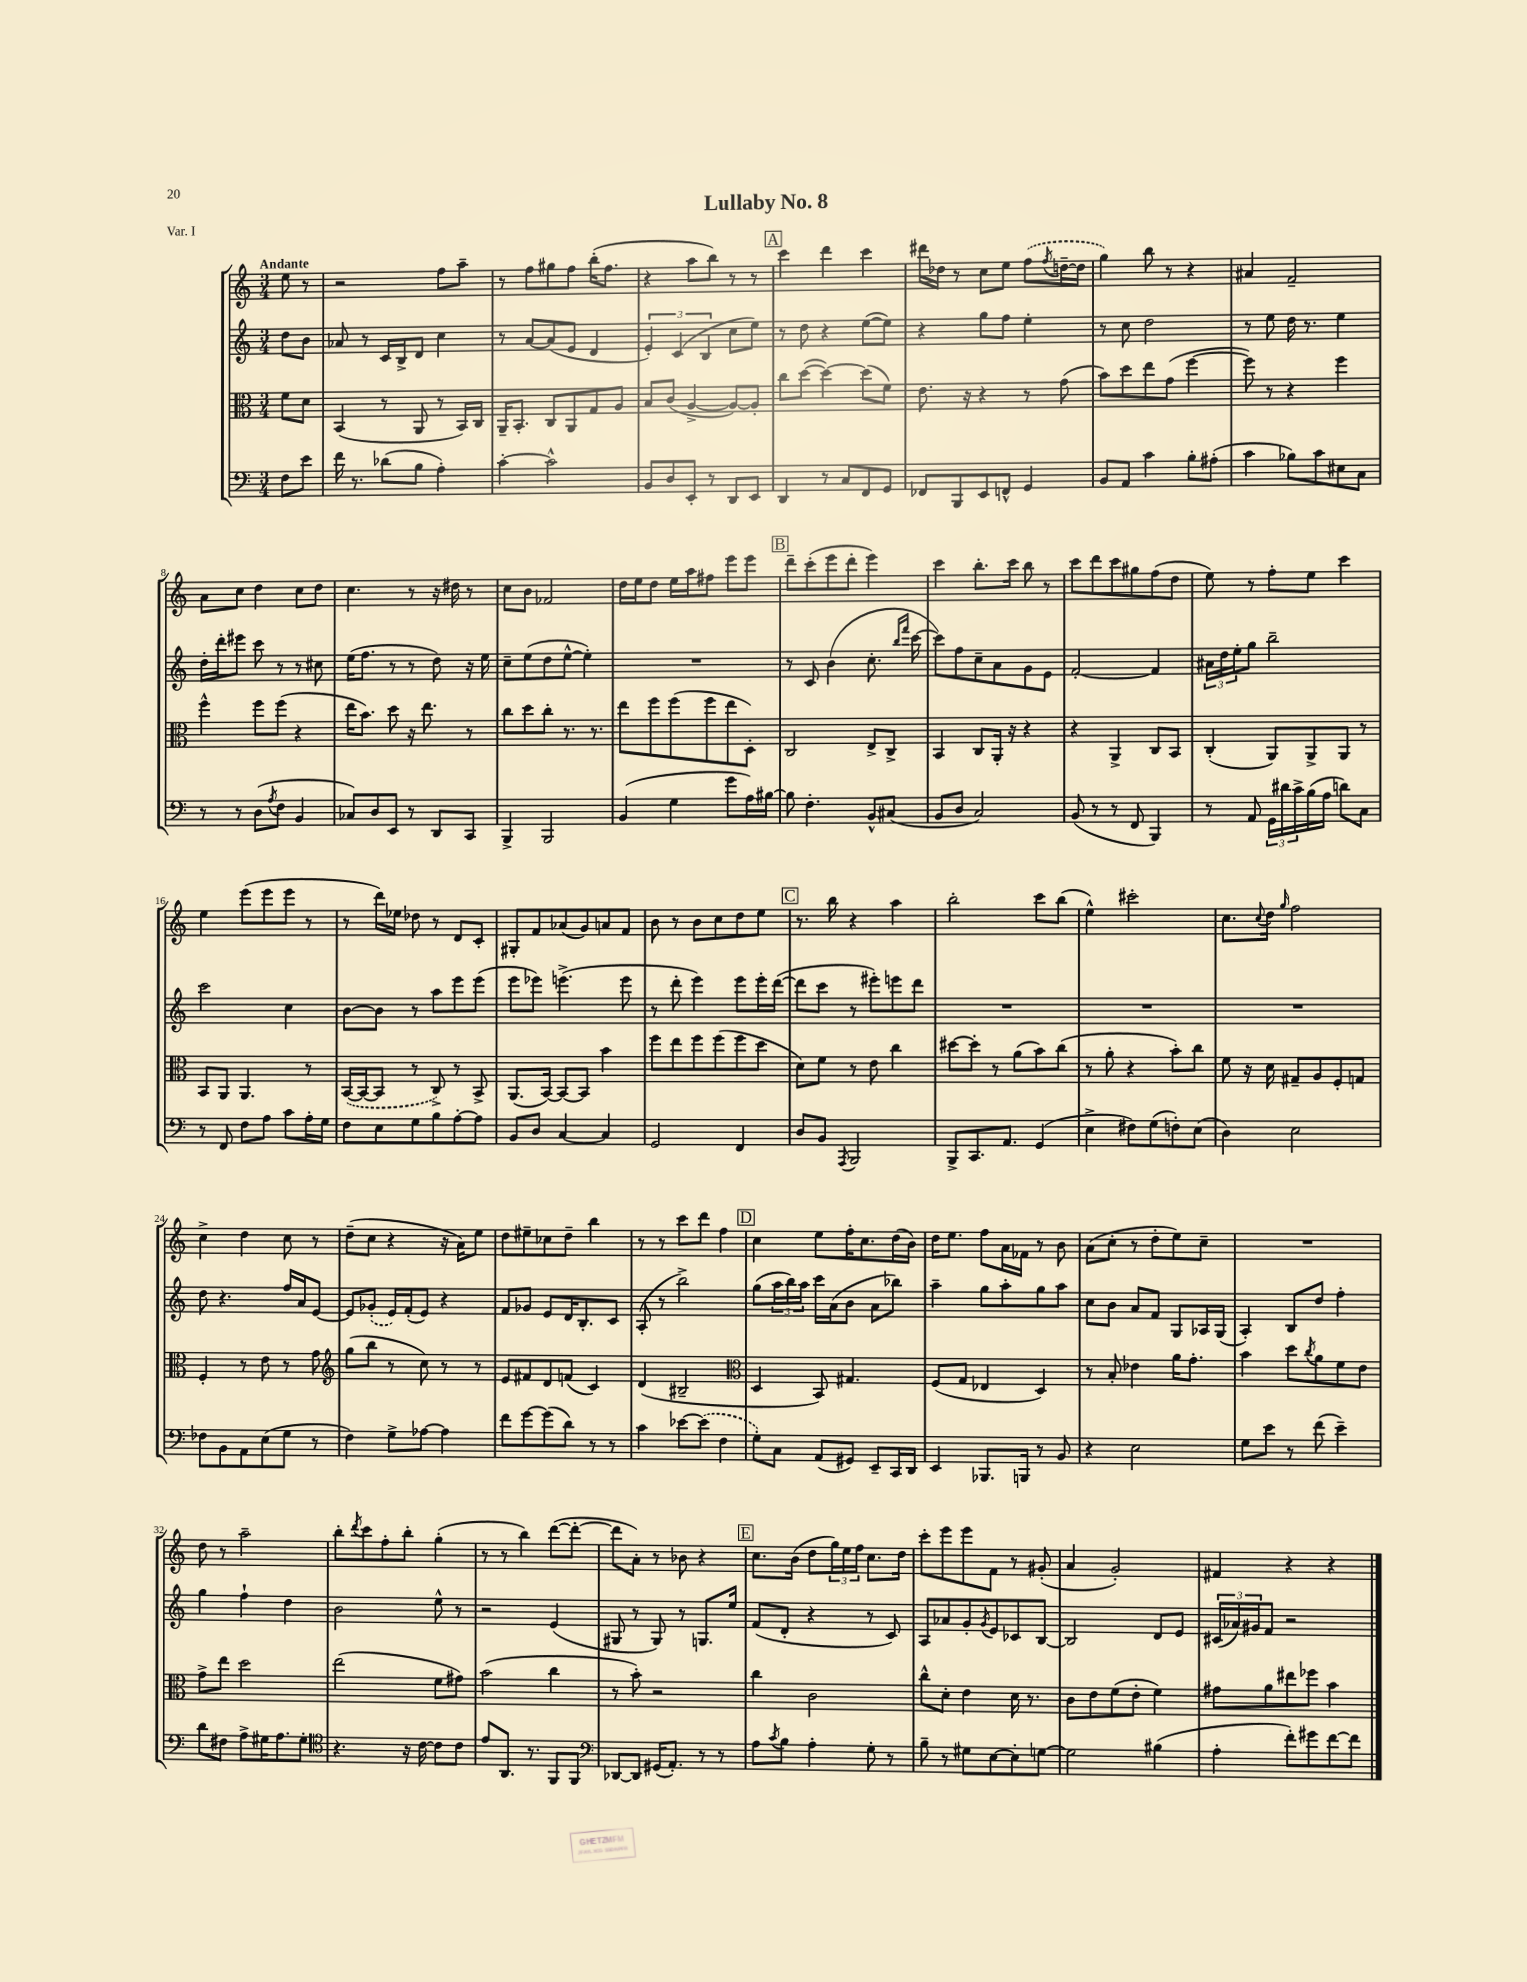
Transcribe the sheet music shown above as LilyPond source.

\header { title = "Lullaby No. 8" piece = "Var. I" }
<<
\new StaffGroup <<
\new Staff = "s0" {
    \clef treble \key c \major \numericTimeSignature \time 3/4 \partial 4 \tempo "Andante"
    e''8 r8 |
    r2 f''8 a''8-- |
    r8 f''8 gis''8 f''8 b''16-.( f''8. |
    r4 a''8 b''8) r8 r8 |
    \mark \markup { \box "A" } c'''4 d'''4 c'''4 |
    dis'''16 des''16 r8 c''8 e''8 \once \slurDashed f''8( \acciaccatura { f''8 } d''16~-- d''16 |
    g''4) b''8 r8 r4 |
    ais'4 f'2-- |
    a'8 c''8 d''4 c''8 d''8 |
    c''4. r8 r16 dis''16 r8 |
    c''8 b'8 fes'2 |
    d''16 e''16 d''8 e''16 a''16 fis''8 e'''8 e'''8 |
    \mark \markup { \box "B" } d'''8-- c'''8-.( e'''8 d'''8-. e'''4) |
    c'''4 b''8.-. c'''16 b''8 r8 |
    c'''8 d'''8 c'''8 gis''8 f''8( d''8 |
    e''8) r8 f''8-. e''8 c'''4 |
    e''4 e'''8( e'''8 e'''8 r8 |
    r8 d'''16) ees''16 des''8 r8 d'8 c'8-. |
    gis8-. f'8 aes'8( g'8) a'8 f'8 |
    b'8 r8 b'8 c''8 d''8 e''8 |
    \mark \markup { \box "C" } r8. b''16 r4 a''4 |
    b''2-. c'''8 b''8( |
    e''4-^) cis'''2-. |
    c''8. \appoggiatura { c''8 } d''16 \grace { g''16 } f''2 |
    c''4-> d''4 c''8 r8 |
    d''8--( c''8 r4 r16 a'16) e''8 |
    d''8 eis''8-- ces''8 d''8-- b''4 |
    r8 r8 c'''8 d'''8 f''4 |
    \mark \markup { \box "D" } c''4 e''8 f''16-. c''8. d''16( b'16) |
    d''16 e''8. f''8 a'16 fes'16 r8 b'8 |
    a'8( c''8-. r8 d''8-. e''8) c''8-- |
    R2. |
    d''8 r8 a''2-- |
    b''8-. \acciaccatura { d'''8 } c'''8 f''8-. b''8-. g''4-.( |
    r8 r8 b''4) d'''8~( d'''8~-. |
    d'''8 a'8-.) r8 bes'8 r4 |
    \mark \markup { \box "E" } c''8. b'16( d''8 \tuplet 3/2 { g''16) e''16 f''16 } c''8. d''16 |
    c'''8-. e'''8 e'''8 f'8 r8 gis'8-.( |
    a'4 g'2-.) |
    fis'4 r4 r4 \bar "|." |
}
\new Staff = "s1" {
    \clef treble \key c \major \numericTimeSignature \time 3/4 \partial 4
    d''8 b'8 |
    aes'8 r8 c'16 b16-> d'8 c''4 |
    r8 a'8~ a'8( e'8 d'4 |
    \tuplet 3/2 { e'4-.) c'4( b4 } c''8 e''8) |
    \mark \markup { \box "A" } r8 d''8 r4 e''8~( e''8) |
    r4 g''8 f''8 e''4-. |
    r8 c''8 d''2 |
    r8 e''8 d''16 r8. e''4 |
    d''16-. d'''16-. eis'''8 c'''8 r8 r8 cis''8 |
    e''16( f''8. r8 r8 d''8) r16 e''16 |
    c''8-- e''8( d''8 e''8~-^ e''4-.) |
    R2. |
    \mark \markup { \box "B" } r8 c'8 b'4( c''8.-. \grace { b''16 f'''16 } c'''16~ |
    c'''8) f''8 c''8-- a'8 g'8 e'8 |
    f'2~-. f'4 |
    \tuplet 3/2 { ais'16 d''16 e''16-. } g''8 b''2-- |
    c'''2 c''4 |
    b'8~ b'8 r8 a''8 e'''8 e'''8( |
    e'''8 ees'''8) e'''4.->( e'''8 |
    r8 d'''8-. e'''4) e'''8 e'''16-. d'''16~( |
    \mark \markup { \box "C" } d'''8 c'''8 r8 eis'''8-.) e'''8 d'''8 |
    R2. |
    R2. |
    R2. |
    d''8 r4. f''16 a'16 e'8~ |
    e'8 \once \slurDashed ges'8-.( e'16) f'16-.( e'8) r4 |
    f'8 ges'8 e'8 d'16 b8.-. c'8 |
    a8-.( r8 b''2->) |
    \mark \markup { \box "D" } g''8( \tuplet 3/2 { a''16 b''16) a''16 } c'''16 a'16( b'8 a'8 bes''8) |
    a''4-- g''8 a''8-. g''8 a''8 |
    c''8 b'8 a'8 f'8 g8 aes16 g16( |
    a4-.) b8 d''8 f''4-. |
    g''4 f''4-! d''4 |
    b'2 e''8-^ r8 |
    r2 e'4( |
    gis8 r8 gis8) r8 g8. e''16 |
    \mark \markup { \box "E" } f'8( d'8-. r4 r8 c'8) |
    a8 aes'8 g'8-. \acciaccatura { g'8 } e'8 ces'8 b8~ |
    b2 d'8 e'8 |
    \tuplet 3/2 { cis'16( aes'16) gis'16 } f'8 r2 \bar "|." |
}
\new Staff = "s2" {
    \clef alto \key c \major \numericTimeSignature \time 3/4 \partial 4
    f'8 d'8 |
    b,4( r8 a,8 r8 b,16) c16 |
    a,16-- b,8.-. c8 a,8 g8 a8 |
    b8 c'8( a4~-> a8~) a8-. |
    \mark \markup { \box "A" } c''8 d''8~( d''4~) d''8( f'8) |
    e'8. r16 r4 r8 g'8( |
    b'8) d''8 e''8 g'8( f''4~ |
    f''8) r8 r4 f''4 |
    f''4-^ f''8 f''8( r4 |
    e''16 b'8.) d''8 r16 e''8. r8 |
    c''8 d''8 c''8-. r8. r8. |
    e''8 f''8 f''8( f''8 e''8 d8-.) |
    \mark \markup { \box "B" } c2 e8-> c8-> |
    b,4 c8 a,16-. r16 r4 |
    r4 a,4-> c8 b,8 |
    c4-.( a,8) a,8-> a,8 r8 |
    b,8 a,8 a,4. r8 |
    \once \slurDashed b,16~( b,16~ b,8 r8 c8->) r8 b,8-> |
    a,8.( b,16~) b,8~ b,8 b'4 |
    f''8 e''8 f''8 f''8( f''8 d''8 |
    \mark \markup { \box "C" } d'8) f'8 r8 e'8 c''4 |
    dis''8~ dis''8-. r8 a'8( b'8) c''8( |
    r8 a'8-. r4 b'8-.) c''8 |
    f'8 r16 d'16 gis8-- a8 f8-. g8 |
    f4-. r8 e'8 r8 g'8 |
    \clef treble g''8( b''8 r8 c''8) r8 r8 |
    e'8 fis'8 d'8 f'8( c'4) |
    d'4( bis2-- |
    \mark \markup { \box "D" } \clef alto d4 b,8) gis4. |
    f8( g8 ees4 d4) |
    r8 b8-. ees'4 a'16 g'8.-. |
    b'4 d''8 \acciaccatura { c''8 } a'8 f'8 e'8 |
    g'8-> e''8 d''2 |
    e''2( f'8 gis'8) |
    b'2( c''4 |
    r8 b'8-.) r2 |
    \mark \markup { \box "E" } c''4 c'2 |
    c''8-^ d'8-. e'4 d'16 r8. |
    c'8 e'8 f'8( e'8-. f'4) |
    gis'8 a'8 eis''8 fes''8 b'4 \bar "|." |
}
\new Staff = "s3" {
    \clef bass \key c \major \numericTimeSignature \time 3/4 \partial 4
    f8 e'8 |
    f'16 r8. des'8( b8 a4-.) |
    c'4~-. c'2-^ |
    b,8 d8 e,8-. r8 d,8 e,8 |
    \mark \markup { \box "A" } d,4 r8 c8 f,8 g,8 |
    fes,8 b,,8 e,8 f,8-^ g,4 |
    b,8 a,8 c'4 b8-. ais8-.( |
    c'4 bes8) c'8 eis8 c8 |
    r8 r8 d8( \acciaccatura { a8 } f8 b,4 |
    ces8) d8 e,8 r8 d,8 c,8 |
    b,,4-> b,,2 |
    b,4( g4 g'8 a16) bis16~ |
    \mark \markup { \box "B" } bis8 f4.-. b,8-^ cis8( |
    b,8 d8 c2) |
    b,8( r8 r8 f,8 b,,4) |
    r8 a,8 \tuplet 3/2 { g,16 dis'16 c'16-> } b16( a16 d'8) c8 |
    r8 f,8 f8 a8 c'8 a16-. g16 |
    f8 e8 g8 b8 a8~-. a8 |
    b,8 d8 c4~ c4 |
    g,2 f,4 |
    \mark \markup { \box "C" } d8 b,8 \acciaccatura { a,,8 } b,,2 |
    b,,8-> c,8. a,8. g,4( |
    e4-> fis8) g8( f8-.) e8( |
    d4) e2 |
    fes8 b,8 a,8 e8( g8 r8 |
    f4) g8-> aes8~ aes4 |
    f'8 g'8~ g'8( d'8) r8 r8 |
    c'4 ees'8~ \once \slurDashed ees'8( f4 |
    \mark \markup { \box "D" } g8-.) c8 a,8( gis,8) e,8-- c,16 d,16 |
    e,4 bes,,8. b,,16 r8 b,8 |
    r4 e2 |
    g8 e'8 r8 f'8( e'4--) |
    d'8 fis8 a8-> gis16 a8. gis8-. |
    \clef tenor r4. r16 c'16~ c'8 c'8 |
    e'8 a,8. r8. f,8 f,8 |
    \clef bass des,8~ des,8 gis,16( a,8.-.) r8 r8 |
    \mark \markup { \box "E" } a8 \acciaccatura { c'8 } b8 a4-. g8-. r8 |
    b8-- r8 gis8 e8~ e8-. g8~ |
    g2 bis4( |
    a4-. f'8-.) gis'8 f'8~ f'8 \bar "|." |
}
>>
>>
